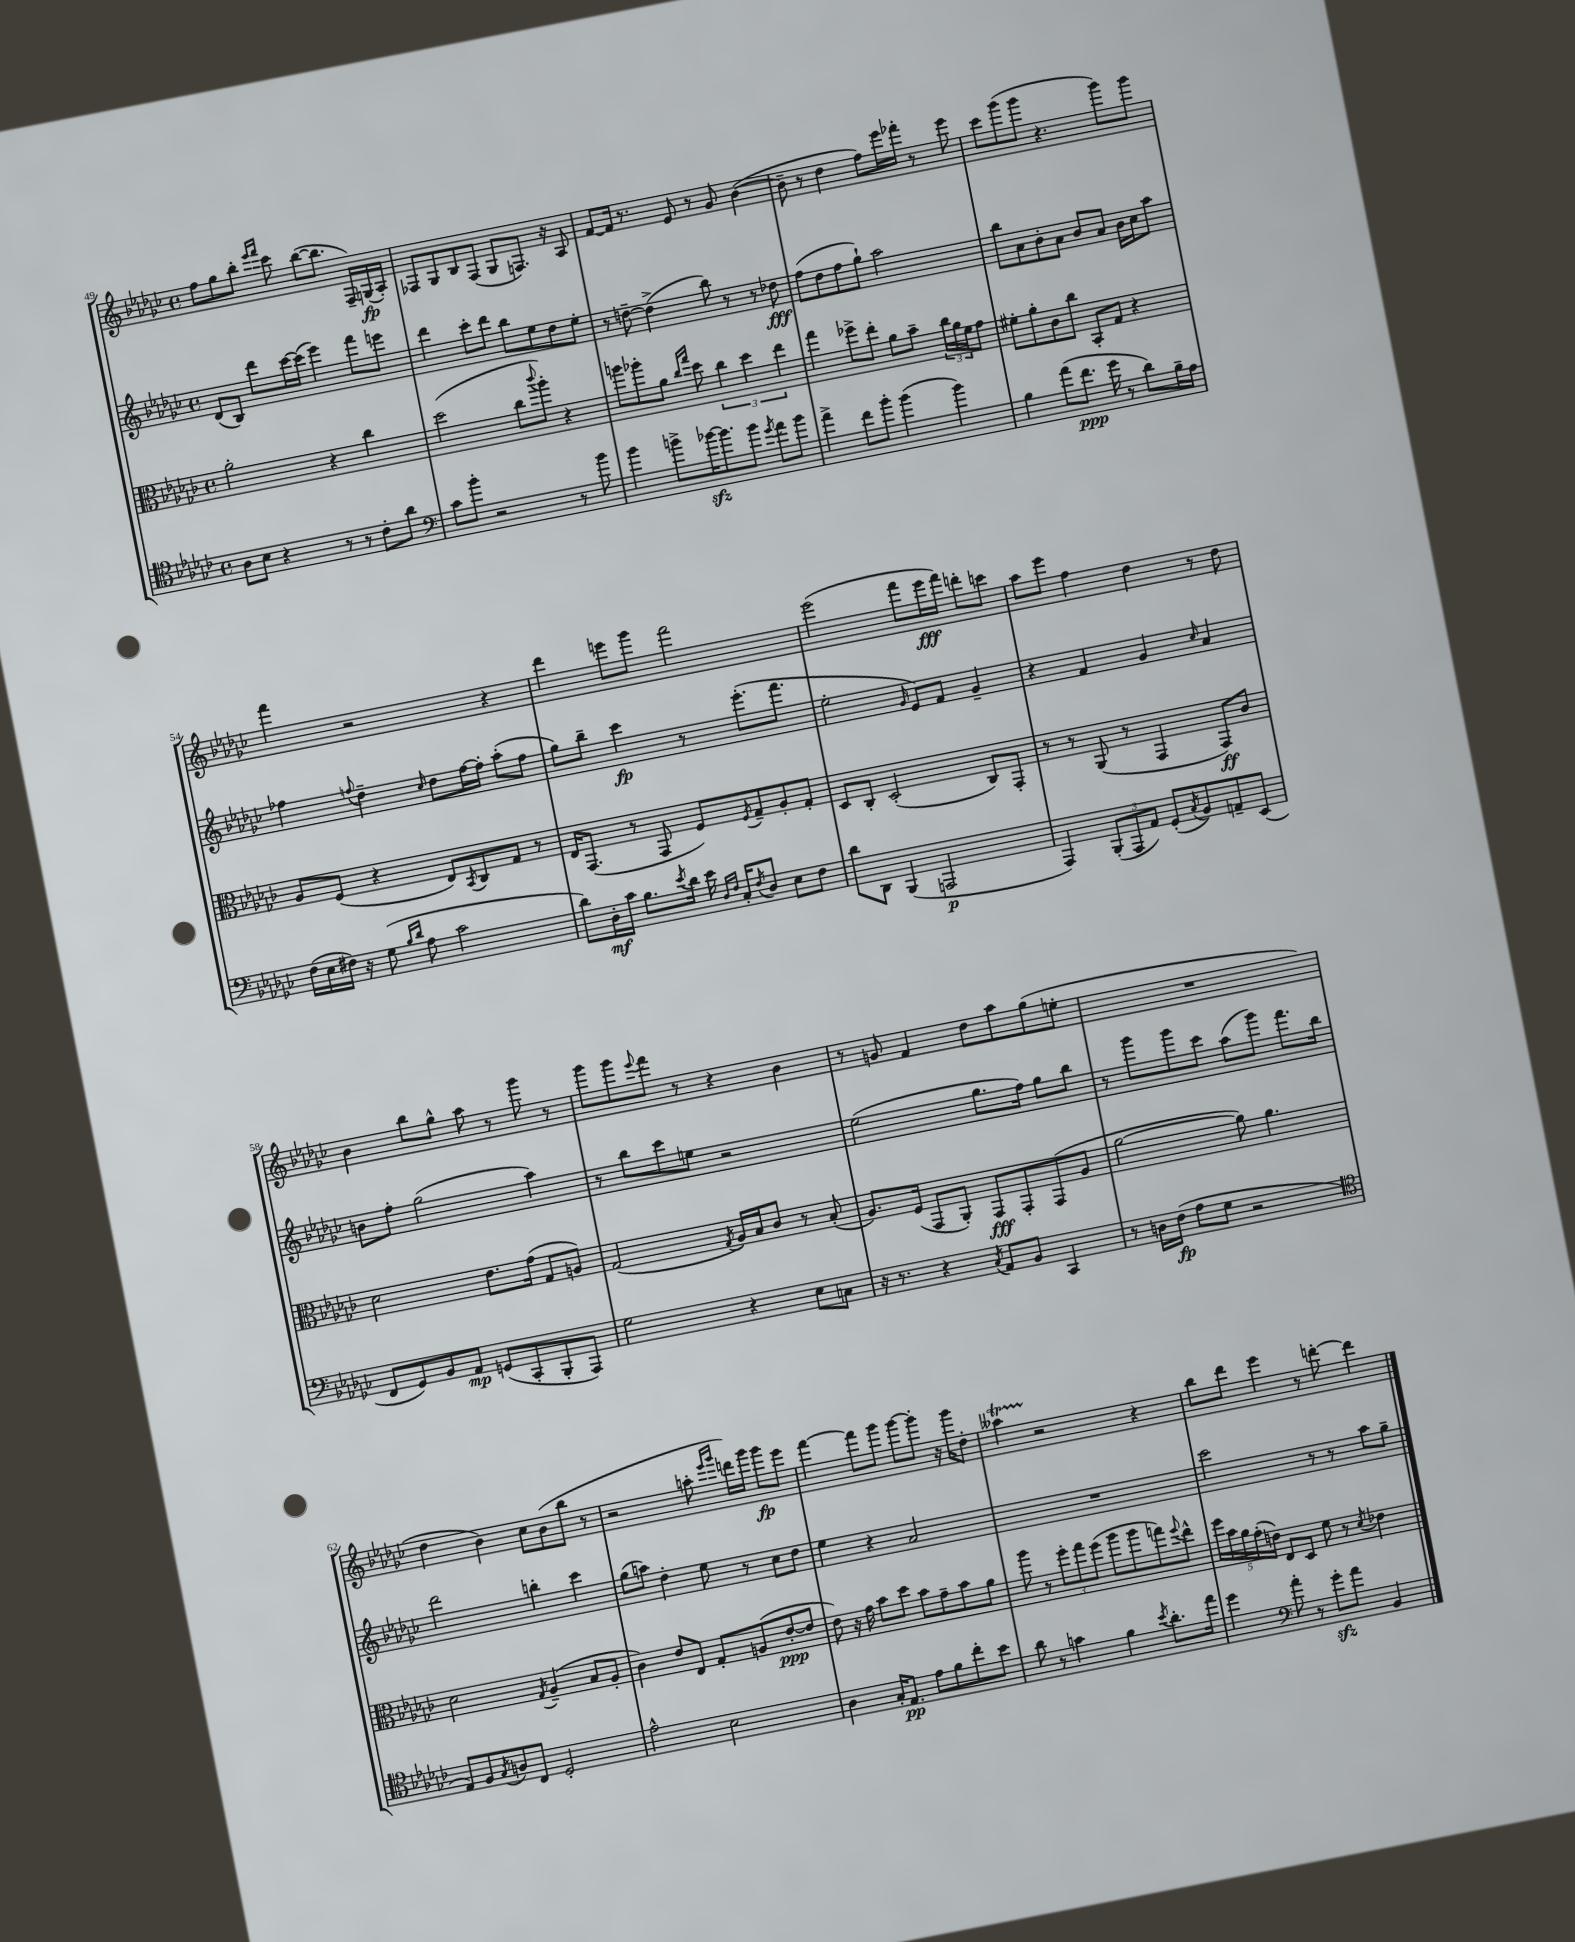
<<
\new StaffGroup <<
\new Staff = "s0" {
    \clef treble \key ges \major \defaultTimeSignature \time 4/4
    f''8 ges''8 bes''8-. \grace { ees'''16 f'''16 } ces'''8 bes''8~( bes''8. f16--) g16\fp( aes16-.) |
    fes8 ges8 bes8 fes8( ges8 f8.) r16 aes8 |
    f'8~ f'16 r8. ees'8 r8 ges'8 bes'4~( |
    bes'8-- r8 des''4 f''8) ees'''16 fes'''16-. r8 ees'''8 |
    ces'''8 ges'''8( ges'''8 r4. ges'''8) ges'''8 |
    f'''4 r2 r4 |
    des'''4 e'''8 ges'''8 f'''2 |
    ees'''2( f'''8 ees'''16\fff f'''16) d'''8-. c'''8 |
    aes''8 ees'''8 f''4 des''4 r8 des''8 |
    bes'4 bes''8 ges''8-^ aes''8 r8 ges'''8 r8 |
    ges'''8 ges'''8 \appoggiatura { ees'''8 } f'''8 r8 r4 bes'4 |
    r8 g'8 f'4 des''8 aes''8 ges''8( e''8-. |
    R1 |
    des''4 bes'4) ces''8 bes'8( bes''8 r8 |
    r2 a''8-. \grace { ees'''16 ges'''16 } d'''16) ges'''16 ges'''8\fp ees'''8 |
    f'''4~ f'''8 ges'''8 ges'''8~ ges'''8-. r16 ges'''16 des''8-. |
    aeses''4\startTrillSpan r2\stopTrillSpan r4 |
    bes''8 des'''8 ees'''4 r8 d'''8~-. d'''4 \bar "|." |
}
\new Staff = "s1" {
    \clef treble \key ges \major \defaultTimeSignature \time 4/4
    des'8( bes8) des'''8 ces'''16~ ces'''16( ees'''4) f'''8 e'''8 |
    des'''4 ces'''8-. des'''8 bes''8 ees''8 des''8 ees''8-. |
    r8 d''8~-- d''4->( bes''8) r8 r8 des''8\fff |
    f''8( des''8 f''8 ges''8-!) aes''2 |
    bes''8 aes'8 bes'8-. aes'8 bes'8 aes'8 bes'16 ces''16 aes''8 |
    fes''4 \appoggiatura { f''8 } des''4-- \grace { ces''16 } des''8 f''16~ f''16-. aes''8-.( f''8 |
    ges''8) bes''8-- ces'''4\fp r8 ees'''8.-.( f'''8. |
    ees''2-. \grace { ges'16 } ees'8) f'8 ges'4-- |
    r4 f'4 ges'4 \grace { ces''16 } aes'4 |
    b'8 f''8-. ges''2( aes''4) |
    r8 bes''8 ces'''8 e''8 r2 |
    ees''2( ges''8. f''16) ges''8 bes''8 |
    r8 ges'''8 ges'''8 ces'''8 aes''8( ges'''8) f'''8. bes''16 |
    des'''2 b''4-. ces'''4 |
    ges''8( a''8) des''4-. ees''8 r8 ces''8 des''8 |
    ees''4 r4 aes'2 |
    R1 |
    ces'''2 r8 r8 aes''8 ges''8-- \bar "|." |
}
\new Staff = "s2" {
    \clef alto \key ges \major \defaultTimeSignature \time 4/4
    aes'2-. r4 ces''4 |
    des''2( ces''8 \appoggiatura { ces'''8 } aes''8-.) r4 |
    a''8 aes''8-. aes'8 \grace { ces''16 ges''16 } des''8 \tuplet 3/2 { ces''4 des''4 ees''4 } |
    ges''4 fes''8-> ees''8-. aes'8 bes'8-- \tuplet 3/2 { ces''16 aes'16 f'16 } ges'8 |
    fis'8-. aes'8-. ces'8 ces''8 bes,8-. ges8 r4 |
    aes8 f8( r4 ees8) \acciaccatura { bes,8 } ces8 ges8 r8 |
    ees16 ges,8.( r8 ges,8 f8) \acciaccatura { f8 } ges8-- aes8-. ges8-. |
    des8 ces8-. des2-.( ces8) ges,8-. |
    r8 r8 aes,8( r8 ges,4 ges,8\ff) ces'8 |
    des'2 ees'8. ges'16( ges8 a8) |
    ges2( \acciaccatura { ges8 } aes16) bes16 ces'8 r8 bes8-.( |
    aes8.) f16( ges,8 aes,8-.) ges,8\fff ges,8-. ges,8( aes8 |
    aes'2~ aes'8) aes'4. |
    des'2 \acciaccatura { ges8 } aes4--( bes8 aes8-. |
    ces'4) ees'8 ees8 ges8-. a8( ees'8~-.\ppp ees'8 |
    ees'8) r16 ges'16 bes'8 des''8 bes'8 ges'8-- bes'8 aes'8 |
    aes''8 r8 \tuplet 3/2 { f''8-. ges''8 f''8( } aes''8 aes''8 g''8) \appoggiatura { f''8 } ees''8-^ |
    \tuplet 5/4 { f''16 bes'16 aes'16 ges'16-.( e'16) } ees8 des8 f'8 r8 \acciaccatura { des'8 } ees'4 \bar "|." |
}
\new Staff = "s3" {
    \clef tenor \key ges \major \defaultTimeSignature \time 4/4
    aes8 bes8 r4 r8 r8 ces'8-. aes'8 |
    \clef bass ces'8 bes'8-. r2 r8 bes'8 |
    bes'4 b'8-> bes'16~\sfz bes'8. bes'8 \acciaccatura { ges'8 } aes'8 bes'8 |
    aes'4-> f'8 bes'8-. bes'4( bes'4) |
    bes4 aes'8( f'8.\ppp ges'16 r8 des'8) bes16-- aes16 |
    f16( ees16 fis16) r16 ges8( \grace { bes16 des'16 } aes8 ces'2 |
    des'8) des16-.\mf ces'16 bes8. \acciaccatura { ees'8 } des'16 ees'16 \grace { des16 f16 } ces16-. \acciaccatura { f8 } des8 ees8 f8 |
    des'8 des,8 bes,,4( a,,2\p |
    aes,,4) \tuplet 3/2 { bes,,8-.( aes,,8 aes,8) } ges,8-.( \acciaccatura { ces8 } bes,8) a,8-- ees,8( |
    f,8 ges,8) bes,8 aes,8\mp g,8( ces,8-. bes,,8-. aes,,8) |
    ges2 r4 ees8 c8 |
    r16 r8. r4 \acciaccatura { ces8 } aes,8 bes,8 ces,4 |
    r8 d16 f16\fp( aes8 ges8 r2 |
    \clef tenor ees8) f8 \acciaccatura { ges8 } a8 ces8 des2-. |
    ees'2-^ bes2 |
    aes4 ges16-. ees8.\pp ees'8 f'8 ces''8-. bes'8 |
    aes'8 r8 g'4 f'4 \acciaccatura { bes'8 } aes'8.-. ees''16 |
    des''4 \clef bass aes'8-. r8 ges'8-.\sfz aes'8 bes,4 \bar "|." |
}
>>
>>
\layout { \context { \Score currentBarNumber = #49 } }
